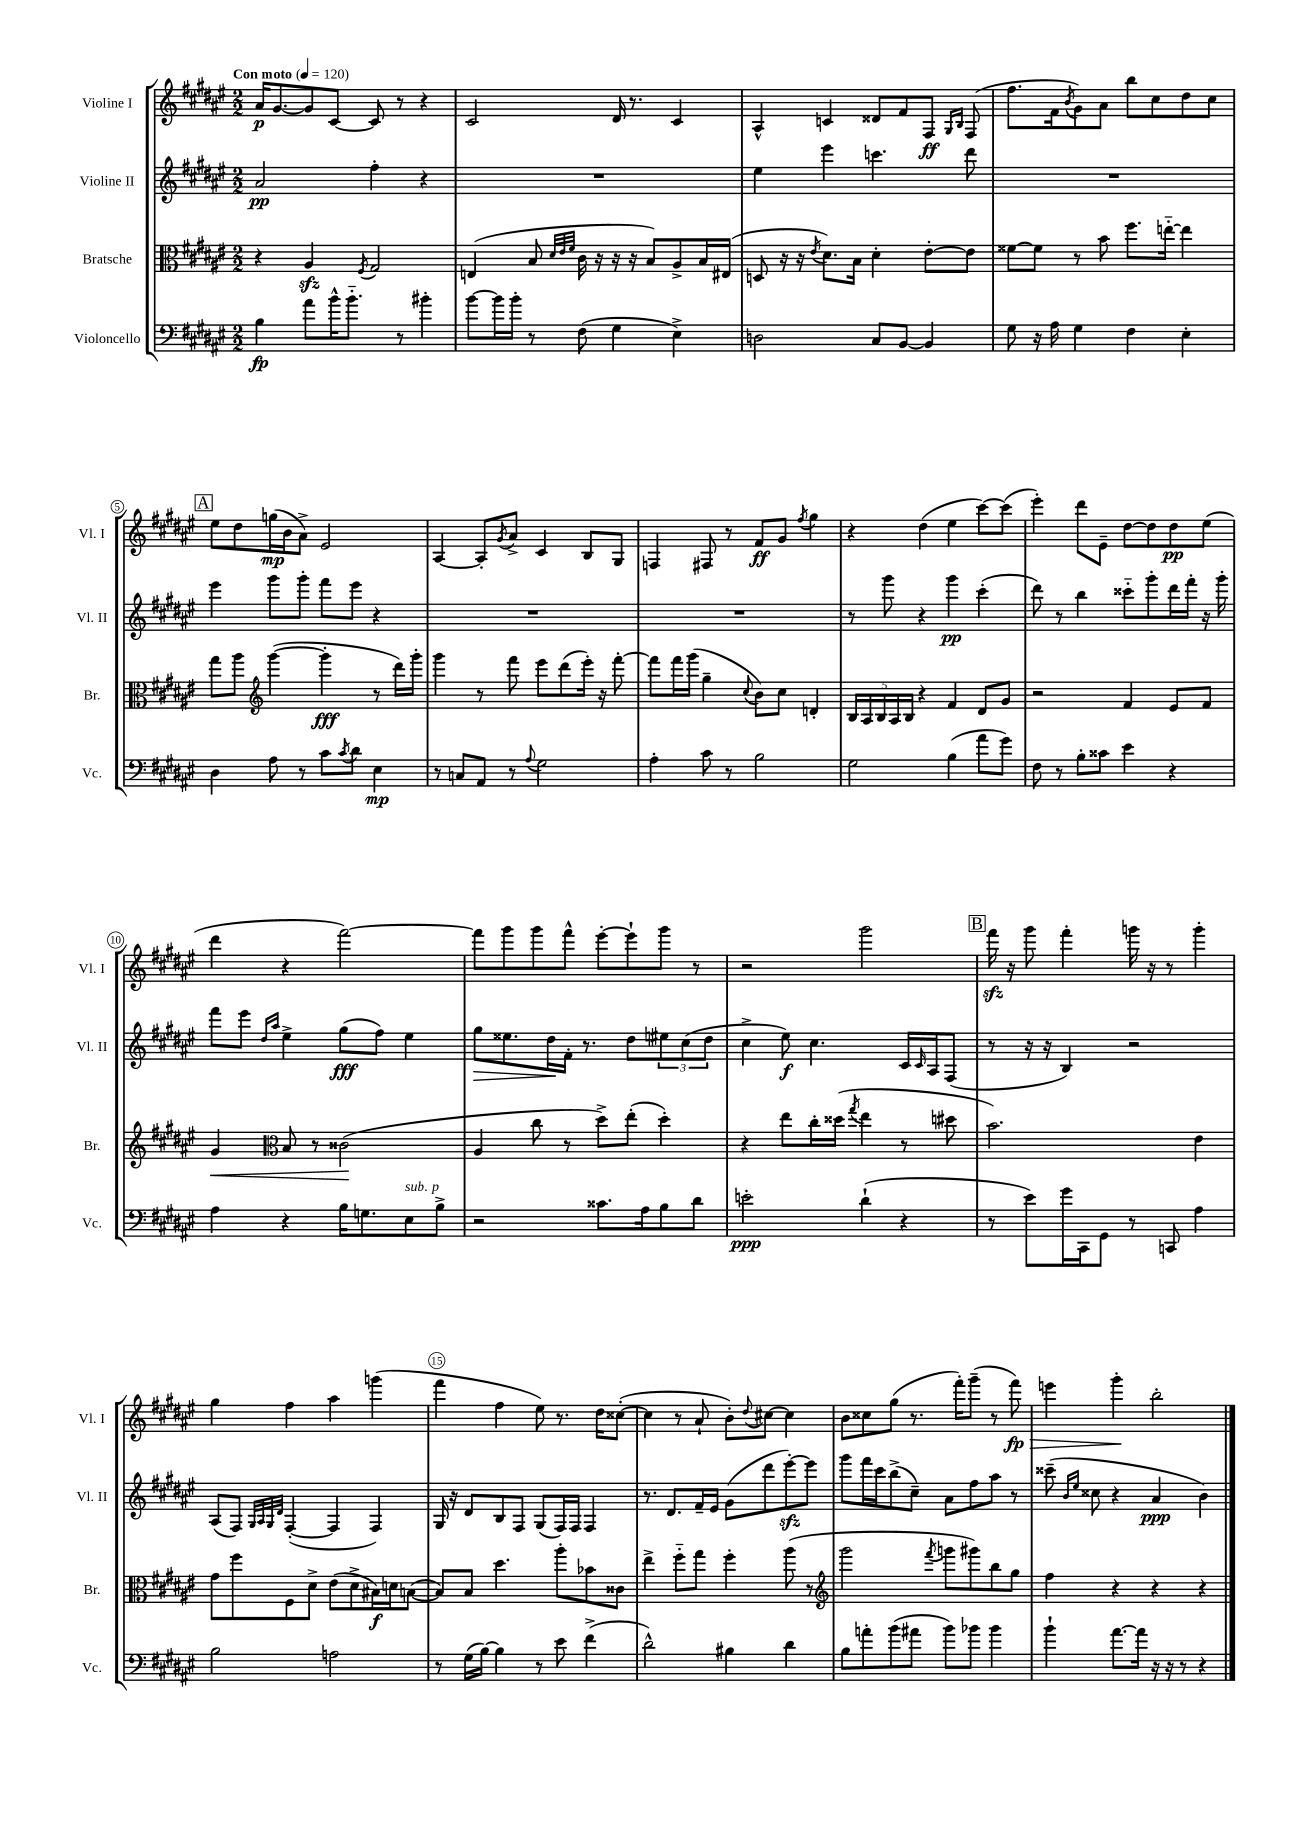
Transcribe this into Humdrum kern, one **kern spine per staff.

**kern	**kern	**kern	**kern
*staff4	*staff3	*staff2	*staff1
*clefF4	*clefC3	*clefG2	*clefG2
*k[f#c#g#d#a#e#]	*k[f#c#g#d#a#e#]	*k[f#c#g#d#a#e#]	*k[f#c#g#d#a#e#]
*M2/2	*M2/2	*M2/2	*M2/2
*MM120	*MM120	*MM120	*MM120
4B	4r	2a#	16a#
.	.	.	[8.g#
8a#	4A#	.	8g#]
16b^^	.	.	[8c#
8.b'~	.	.	.
.	8qF#	.	.
.	2G#	4ff#'	8c#]
8r	.	.	8r
4b#'	.	4r	4r
=	=	=	=
[8b	(4E	1r	2c#
16b]	.	.	.
16b'	.	.	.
8r	8B	.	.
.	32qqd#	.	.
.	32qqe#	.	.
.	32qqf#	.	.
(8F#	16c#	.	.
.	16r	.	.
4G#	16r	.	16d#
.	16r	.	8.r
.	8B)	.	.
4E#^)	8A#^	.	4c#
.	16B	.	.
.	(16E#	.	.
=	=	=	=
2D	8D	4ee#	4A#^^
.	16r	.	.
.	16r	.	.
.	8qe#	.	.
.	8.d#)	4eee#	4c
.	16B	.	.
8C#	4d#'	4.ccc	8d##
[8BB	.	.	8f#
4BB]	[8e#'	.	8F#
.	.	.	16qqG#
.	.	.	16qqB
.	8e#]	8ddd#	(8F#
=	=	=	=
8G#	[8f##	1r	8.ff#
16r	8f##]	.	.
16A#	.	.	16f#
.	.	.	8qb
4G#	8r	.	8g#)
.	8b	.	8a#
4F#	8.ff#	.	8bb
.	.	.	8cc#
.	[16ee'~	.	.
4E#'	4ee]	.	8dd#
.	.	.	8cc#
=	=	=	=
4D#	8gg#	4eee#	8ee#
.	8aa#	.	8dd#
*	*clefG2	*	*
8A#	([4ggg#	8ggg#	(16gg
.	.	.	16b
8r	.	8ggg#'	8a#^)
8c#	4ggg#']	8fff#	2e#
8qc#	.	.	.
8d#	.	8eee#	.
4E#	8r	4r	.
.	16ddd#)	.	.
.	16ggg#'	.	.
=	=	=	=
8r	4ggg#	1r	[4A#
8C	.	.	.
8AA#	8r	.	8A#']
.	.	.	8qg#
8r	8fff#	.	8a#^
8qqA#	.	.	.
2G#	8eee#	.	4c#
.	(8ddd#	.	.
.	16eee#')	.	8B
.	16r	.	.
.	[8fff#'	.	8G#
=	=	=	=
4A#'	8fff#]	1r	4F
.	16fff#	.	.
.	(16ggg#	.	.
8c#	4gg#~	.	8F#
8r	.	.	8r
.	8qqcc#	.	.
2B	8b)	.	8f#
.	8cc#	.	8g#
.	.	.	8qff#
.	4d'	.	4gg#
=	=	=	=
2G#	20B	8r	4r
.	20A#	.	.
.	20B	.	.
.	.	8ggg#	.
.	20A#	.	.
.	20B	.	.
.	4r	4r	(4dd#
(4B	4f#	4ggg#	4ee#
8a#	8d#	(4ccc#'	[8ccc#)
8g#)	8g#	.	(8ccc#]
=	=	=	=
8F#	2r	8ddd#)	4eee#')
8r	.	8r	.
8B'	.	4bb	8ddd#
8c##	.	.	8e#~
4e#	4f#	8ccc##'~	[8dd#
.	.	8ggg#'	8dd#]
4r	8e#	16ddd#	8dd#
.	.	16fff#'	.
.	8f#	16r	(8ee#
.	.	16ggg#'	.
=	=	=	=
4A#	4g#	8fff#	4ddd#
.	.	8eee#	.
*	*clefC3	*	*
.	.	16qqdd#	.
.	.	16qqaa#	.
4r	8B	4ee#^	4r
.	8r	.	.
16B	(2c##	(8gg#	[2fff#)
8.G	.	.	.
.	.	8ff#)	.
8E#	.	4ee#	.
8B^	.	.	.
=	=	=	=
2r	4A#	8gg#	8fff#]
.	.	8.ee##	8ggg#
.	8cc#	.	8ggg#
.	.	16dd#	.
.	8r	16f#'	8fff#^^
.	.	8.r	.
8.c##	8dd#^)	.	[8eee#'
.	(8ee#'	8dd#	8eee#`]
16A#	.	.	.
8B	4dd#')	12ee#	8ggg#
.	.	(12cc#	.
8d#	.	.	8r
.	.	12dd#	.
=	=	=	=
2e'	4r	4cc#^	2r
.	8ee#	8ee#)	.
.	16cc#'	4.cc#	.
.	(16dd##	.	.
.	8qgg#	.	.
(4d#`	4ee#	.	2ggg#
4r	8r	16c#	.
.	.	16qqc#	.
.	.	16A#	.
.	8dd#	(8F#	.
=	=	=	=
8r	2.b)	8r	16fff#
.	.	.	16r
8e#)	.	16r	8ggg#
.	.	16r	.
16g#	.	4B)	4fff#'
16CC#	.	.	.
8GG#	.	.	.
8r	.	2r	16ggg
.	.	.	16r
8CC	.	.	8r
4A#	4e#	.	4ggg'
=	=	=	=
2B	8g#	(8A#	4gg#
.	8ff#	8F#)	.
.	.	32qqG#	.
.	.	32qqA#	.
.	.	32qqG#	.
.	.	32qqd#	.
.	8F#	([4F#'	4ff#
.	8d#^	.	.
2A	(8e#	4F#]	4aa#
.	8d#^	.	.
.	16B#)	4F#)	(4ggg
.	16d	.	.
.	([8B	.	.
=	=	=	=
8r	8B])	16G#	4fff#
.	.	16r	.
(16G#	8B	8d#	.
[16B)	.	.	.
4B]	4.dd#	8B	4ff#
.	.	8F#	.
8r	.	(8G#	8ee#)
8e#	8aa#'	16F#)	8.r
.	.	16F#	.
(4f#^	8b-	4F#	.
.	.	.	16dd#
.	8c##	.	([8cc##'
=	=	=	=
2d#^^)	4ee#^	8.r	4cc##]
.	.	8.d#	.
.	8ff#'~	.	8r
.	8gg#	16f#~	8a#`
.	.	16e#	.
4B#	4ff#'	(8g#	8b')
.	.	.	8qqdd#
.	.	8ddd#	[8cc#
4d#	(8aa#	[8eee#')	4cc#]
.	8r	8eee#]	.
=	=	=	=
*	*clefG2	*	*
8B	2ggg#	8ggg#	8b
8a'	.	16fff#	8cc##
.	.	16ccc#	.
(8b	.	(8bb^	(8gg#
8a#	.	8cc#~)	8.r
.	8qfff#	.	.
8b)	8ggg	8a#	.
.	.	.	16fff#')
8b-	8ggg#)	8ff#	(8ggg#~
4b-	8bb	8aa#	8r
.	8gg#	8r	8fff#)
=	=	=	=
4b`	4ff#	(8ccc##~	4eee
.	.	16qqb	.
.	.	16qqee#	.
.	.	8cc##	.
[8.a#	4r	4r	4ggg#'
16a#]	.	.	.
16r	4r	4a#	2bb'
16r	.	.	.
8r	.	.	.
4r	4r	4b)	.
==	==	==	==
*-	*-	*-	*-
